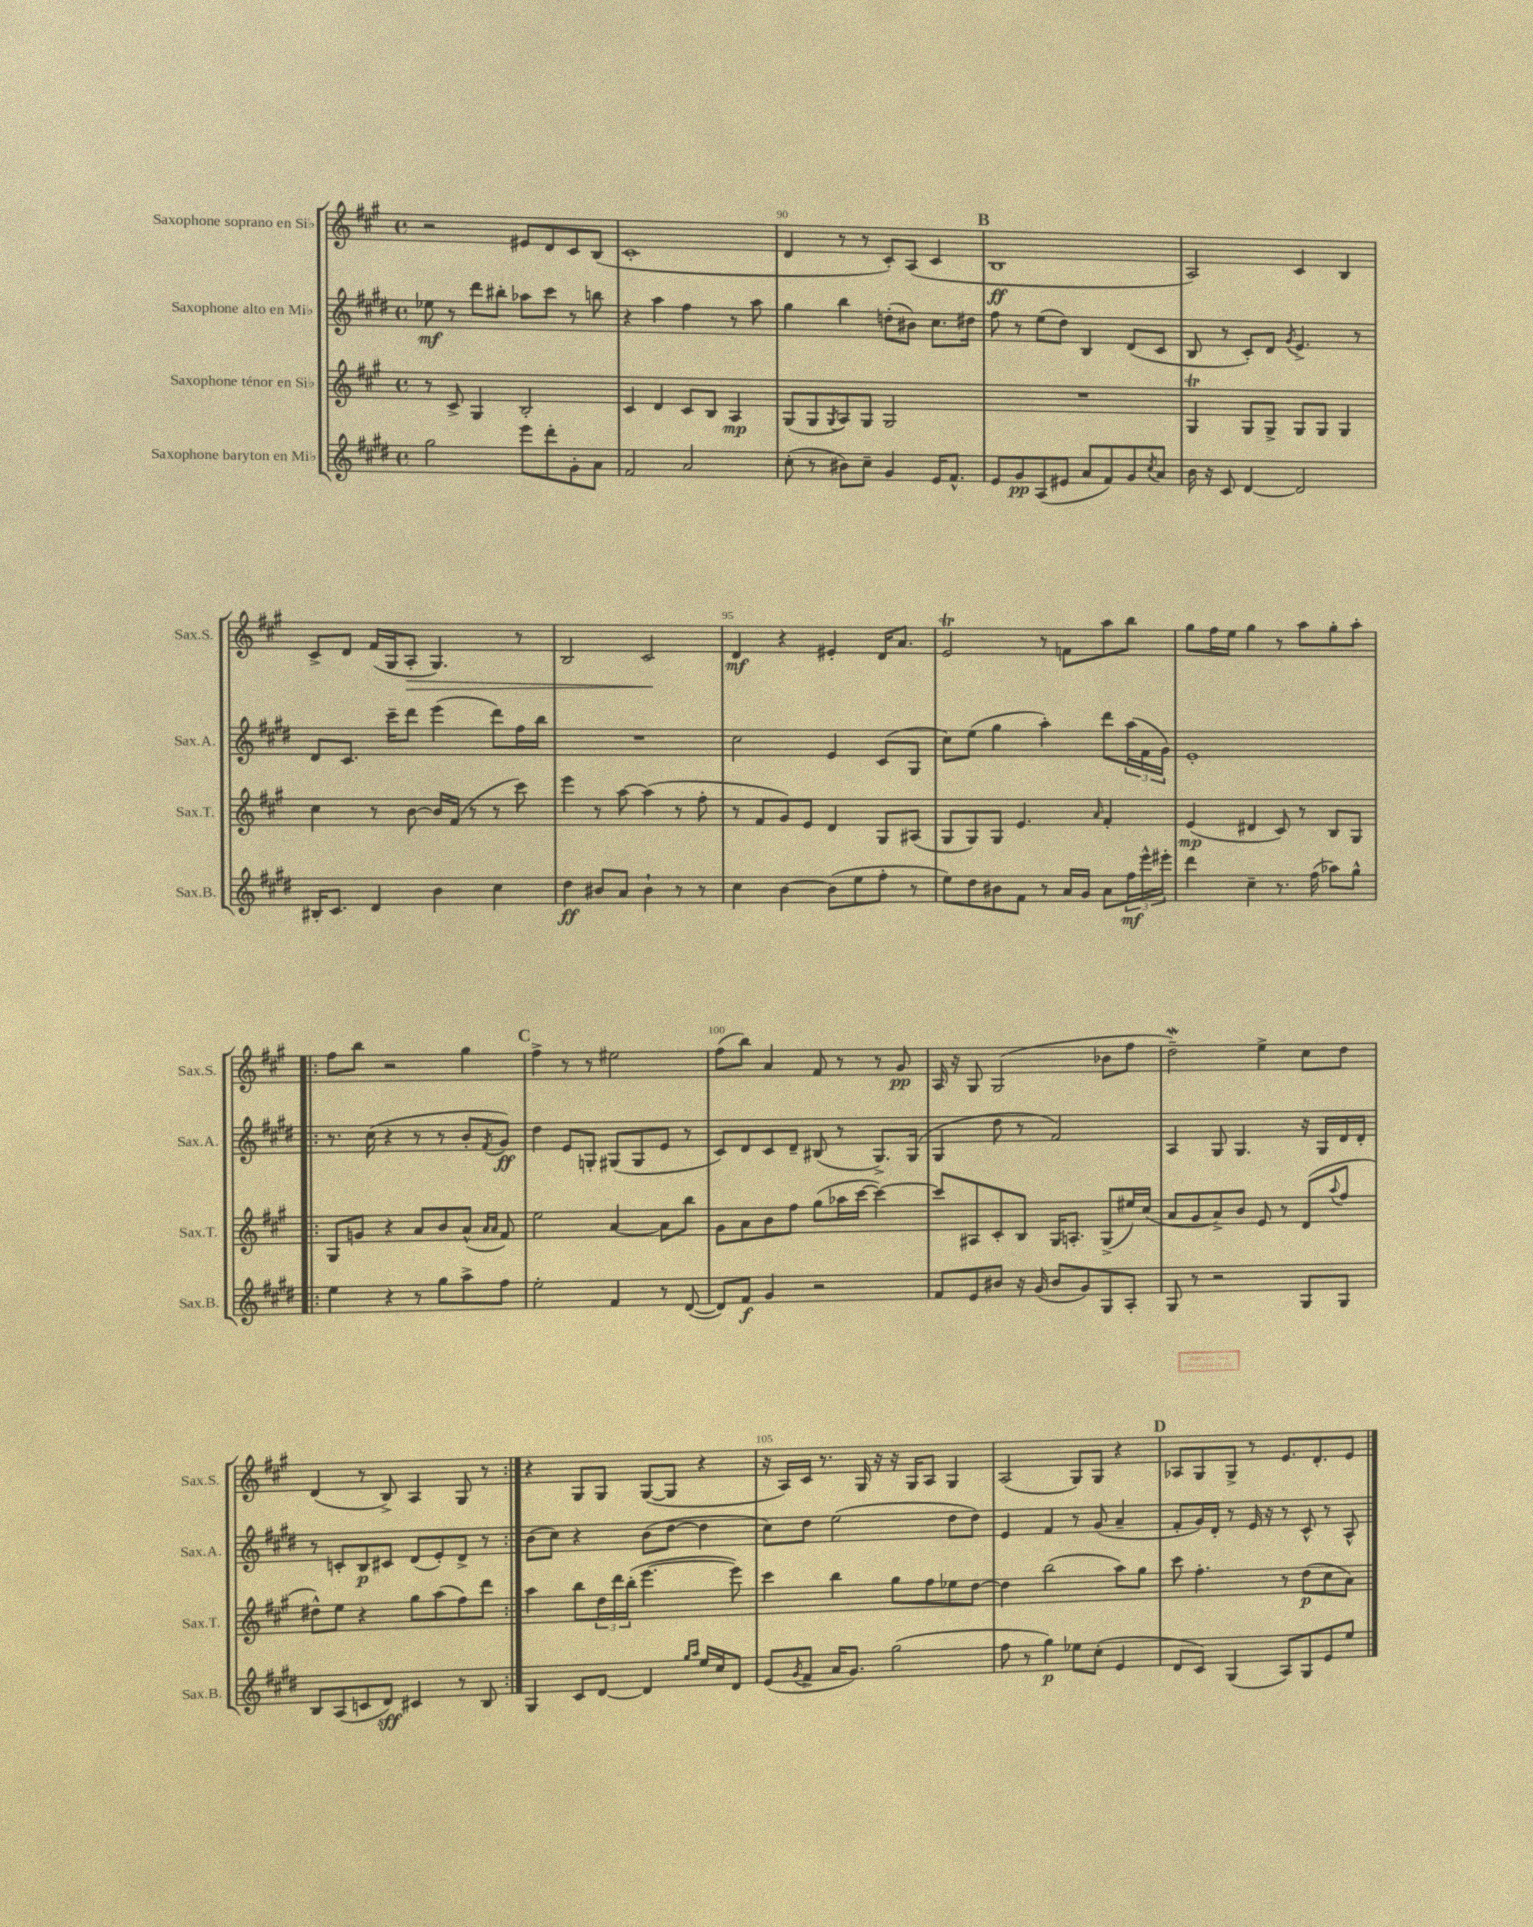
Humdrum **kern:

**kern	**kern	**kern	**kern
*staff4	*staff3	*staff2	*staff1
*clefG2	*clefG2	*clefG2	*clefG2
*k[f#c#g#d#]	*k[f#c#g#]	*k[f#c#g#d#]	*k[f#c#g#]
*M4/4	*M4/4	*M4/4	*M4/4
*met(c)	*met(c)	*met(c)	*met(c)
2gg#\	8r	8ee-\	2r
.	8c#^/	8r	.
.	4G#/	8ddd#\L	.
.	.	8bb#'\J	.
8eee\L	2B'/	8aa-\L	8e#/L
8ddd#'\	.	8ccc#\J	8d/
8g#'\	.	8r	8c#/
8a\J	.	8bb\	(8B/J
=	=	=	=
2f#/	4c#/	4r	1c#'
.	4d/	4aa\	.
2a/	8c#/L	4ff#\	.
.	8B/J	.	.
.	4A/	8r	.
.	.	8aa\	.
=	=	=	=
(8cc#'\	(8G#/L	4gg#\	4d/
8r	8G#/	.	.
.	8qG#/	.	.
8b#\L)	8A/)	4bb\	8r
8cc#~\J	8G#/J	.	8r
4g#/	2G#/	(8dd'\L	8c#'/L)
.	.	8b#\J)	(8A/J
16e/LK	.	8.cc#\L	4c#/
8.f#^^/J	.	.	.
.	.	16dd#\Jk	.
=	=	=	=
8e/L	1r	8ff#\	1B
8g#/	.	8r	.
(8A/	.	(8ee\L	.
8e#/J	.	8dd#\J)	.
8a/L	.	4B/	.
8f#/)	.	.	.
8g#/	.	(8d#/L	.
8qcc#/	.	.	.
8a/J	.	8c#/J	.
=	=	=	=
16b\	4G#/	8B/	2A/)
16r	.	.	.
8c#/	.	8r	.
[4d#/	8G#/L	8c#'/L)	.
.	8G#^/J	8d#/J	.
.	.	8qg#/	.
2d#/]	8G#/L	4.e^/	4c#/
.	8G#/J	.	.
.	4G#/	.	4B/
.	.	8r	.
=	=	=	=
16B#'/LK	4cc#\	8d#/L	8c#^/L
8.c#/J	.	.	.
.	.	8.c#/J	8d/J
4d#/	8r	.	(16f#/LL
.	.	16ccc#~\LK	16G#/J
.	[8b\	8ddd#\J	8A'/J
4b\	16b/]LL	(4eee\	4.G#/)
.	(16f#/JJ	.	.
.	8r	.	.
4cc#\	8r	8ddd#\L)	.
.	8ccc#\)	16ff#\L	8r
.	.	16bb\JJ	.
=	=	=	=
4dd#\	4eee\	1r	2B/
8b#/L	8r	.	.
8a/J	[8aa\	.	.
4b#`\	(4aa\]	.	2c#/
8r	8r	.	.
8r	8ff#'\	.	.
=	=	=	=
4cc#\	8r	2cc#\	4d/
.	8f#/L	.	.
[4b\	8g#/)	.	4r
.	8e/J	.	.
(8b\]L	4d/	4e/	4e#'/
8ee\	.	.	.
8ff#'\J	8G#/L	(8c#/L	16d/LK
.	.	.	8.a/J
8r	(8A#/J	8G#/J	.
=	=	=	=
8ee\L)	8G#/L	8cc#\L)	2e/
8dd#\	8G#/)	(8ee\J	.
8b#\	8G#/J	4gg#\	.
8f#\J	4.e/	.	.
8r	.	4aa'\)	8r
16a/LL	.	.	8f\L
16g#/JJ	.	.	.
.	16qqa/	.	.
8a\L	4f#'/	8ddd#\L	8aa\
24ff#\L	.	(24aa\L	8bb\J
24eee^^\	.	24f#\	.
24eee#'\JJ	.	24g#\JJ)	.
=	=	=	=
4ddd#\	(4e/	1e'	8gg#\L
.	.	.	16ff#\L
.	.	.	16ee\JJ
4cc#~\	4d#/	.	4gg#\
8.r	8c#/)	.	8r
.	8r	.	8aa\L
(16ff#\	.	.	.
8aa-\L)	8B/L	.	8gg#'\
8gg#^^\J	8G#/J	.	8aa'\J
=!|:	=!|:	=!|:	=!|:
4ee\	8G#/L	8.r	8ff#\L
.	8g/J	.	8bb\J
.	.	(16cc#\	.
4r	4r	4r	2r
8r	8a/L	8r	.
8gg#\L	8b/	8r	.
8aa^\	(8a^^/J	8b'/L	4gg#\
.	16qqa/LL	.	.
.	16qqa/JJ	8qf#/	.
8ff#\J	8f#/)	8g#/J)	.
=	=	=	=
2ee'\	2ee\	4dd#\	4ff#^\
.	.	8e/L	8r
.	.	8G'/J	8r
4f#/	[4a/	(8G#/L	2ee#\
.	.	8G#/	.
8r	8a\]L	8e/J	.
([8d#/	8bb\J	8r	.
=	=	=	=
8d#/]L)	8g#\L	8c#/L)	(8ff#\L
8f#/J	8a\	8d#/	8bb\J)
4g#/	8b\	8c#/	4a/
.	8ff#\J	8d#~/J	.
2r	(8gg#\L	(8B#/	8f#/
.	16aa-\L	8r	8r
.	[16ccc#\JJ	.	.
.	4ccc#\_)	8.G#^/L)	8r
.	.	.	8g#/
.	.	(16G#/Jk	.
=	=	=	=
8f#/L	8ccc#/]L	4G#/	16A/
.	.	.	16r
8e/	8A#/	.	8G#/
8b#/J	8c#'/	8dd#\	(2G#/
16r	8B/J	8r	.
(16g#/	.	.	.
8b#/L	16G#/LK	2f#/)	.
.	8.A'/J	.	.
8g#/)	.	.	.
8G#/	(8G#^/L	.	8b-\L
8A'/J	16ee#/L)	.	8ff#\J
.	(16cc#/JJ	.	.
=	=	=	=
8G#/	8a/L	4A/	2dd~\)
8r	8g#/	.	.
2r	8a^/)	8G#/	.
.	8b/J	4.G#/	.
.	8e/	.	4ee^\
.	8r	.	.
8G#/L	(8d/L	16r	8cc#\L
.	.	16G#/LL	.
.	8qqaa/	.	.
8G#/J	8ff#/J	16d#/	8dd\J
.	.	16d#'/JJ	.
=	=	=	=
8B/L	8dd#^^\L)	8r	(4d/
(8A/	8ee\J	8c'/L	.
8c/	4r	8B/	8r
8d#/J)	.	8c#/J	8B^/)
4c#/	8gg#\L	(8d#/L	4A/
.	(8aa\	8e'/)	.
8r	8ff#\)	8d#^/J	8G#/
8B/	8ddd\J	8r	8r
=:|!	=:|!	=:|!	=:|!
4G#/	4aa\	(8b\L	4r
.	.	8cc#\J)	.
8c#/L	8bb\L	4r	8G#/L
[8d#/J	24dd\L	.	8G#/J
.	24ddd\	.	.
.	(24bb'\JJ	.	.
4d#/]	[4.eee\	(8b\L	([8G#/L
.	.	[8dd#\J	8G#/]J
16qqgg#/LL	.	.	.
16qqaa/JJ	.	.	.
16ee/LL	.	4dd#\]	4r
16cc#/J	.	.	.
8d#/J	8eee\])	.	.
=	=	=	=
(8e/L	4ccc#\	8cc#\L)	16r
.	.	.	16A/LL)
8qg#/	.	.	.
8f#^/J	.	8dd#\J	16c#/JJ
.	.	.	8.r
16a/LK	4bb\	(2ee\	.
8.g#/J)	.	.	.
.	.	.	16G#/
.	.	.	16r
(2gg#\	8gg#\L	.	16r
.	.	.	16G#/LK
.	8ff#\	.	8A/J
.	8ee-\	8dd#\L	4G#/
.	[8dd\J	8dd#\J)	.
=	=	=	=
8ff#\	4dd\]	4e/	(2A/
8r	.	.	.
4gg#\)	(2bb\	4f#/	.
8ee-\L	.	8r	8G#/L)
(8cc#'\J	.	(8g#/	8G#/J
4e/	8aa\L)	4a~/	4r
.	8gg#\J	.	.
=	=	=	=
8d#/L	8ccc#\	8f#'/L	8A-/L
8c#/J)	4.ff#'\	16g#/L)	8G#/
.	.	16d#'/JJ	.
(4G#/	.	8r	8G#^/J
.	.	16e/	8r
.	.	16r	.
8A/L)	8r	8r	8.e/L
8G#/	(8dd\L	8c#^^/	.
.	.	.	8.d'/
8e/	8cc#\	8r	.
8ee/J	8a\J)	8A^^/	8e/J
==	==	==	==
*-	*-	*-	*-
